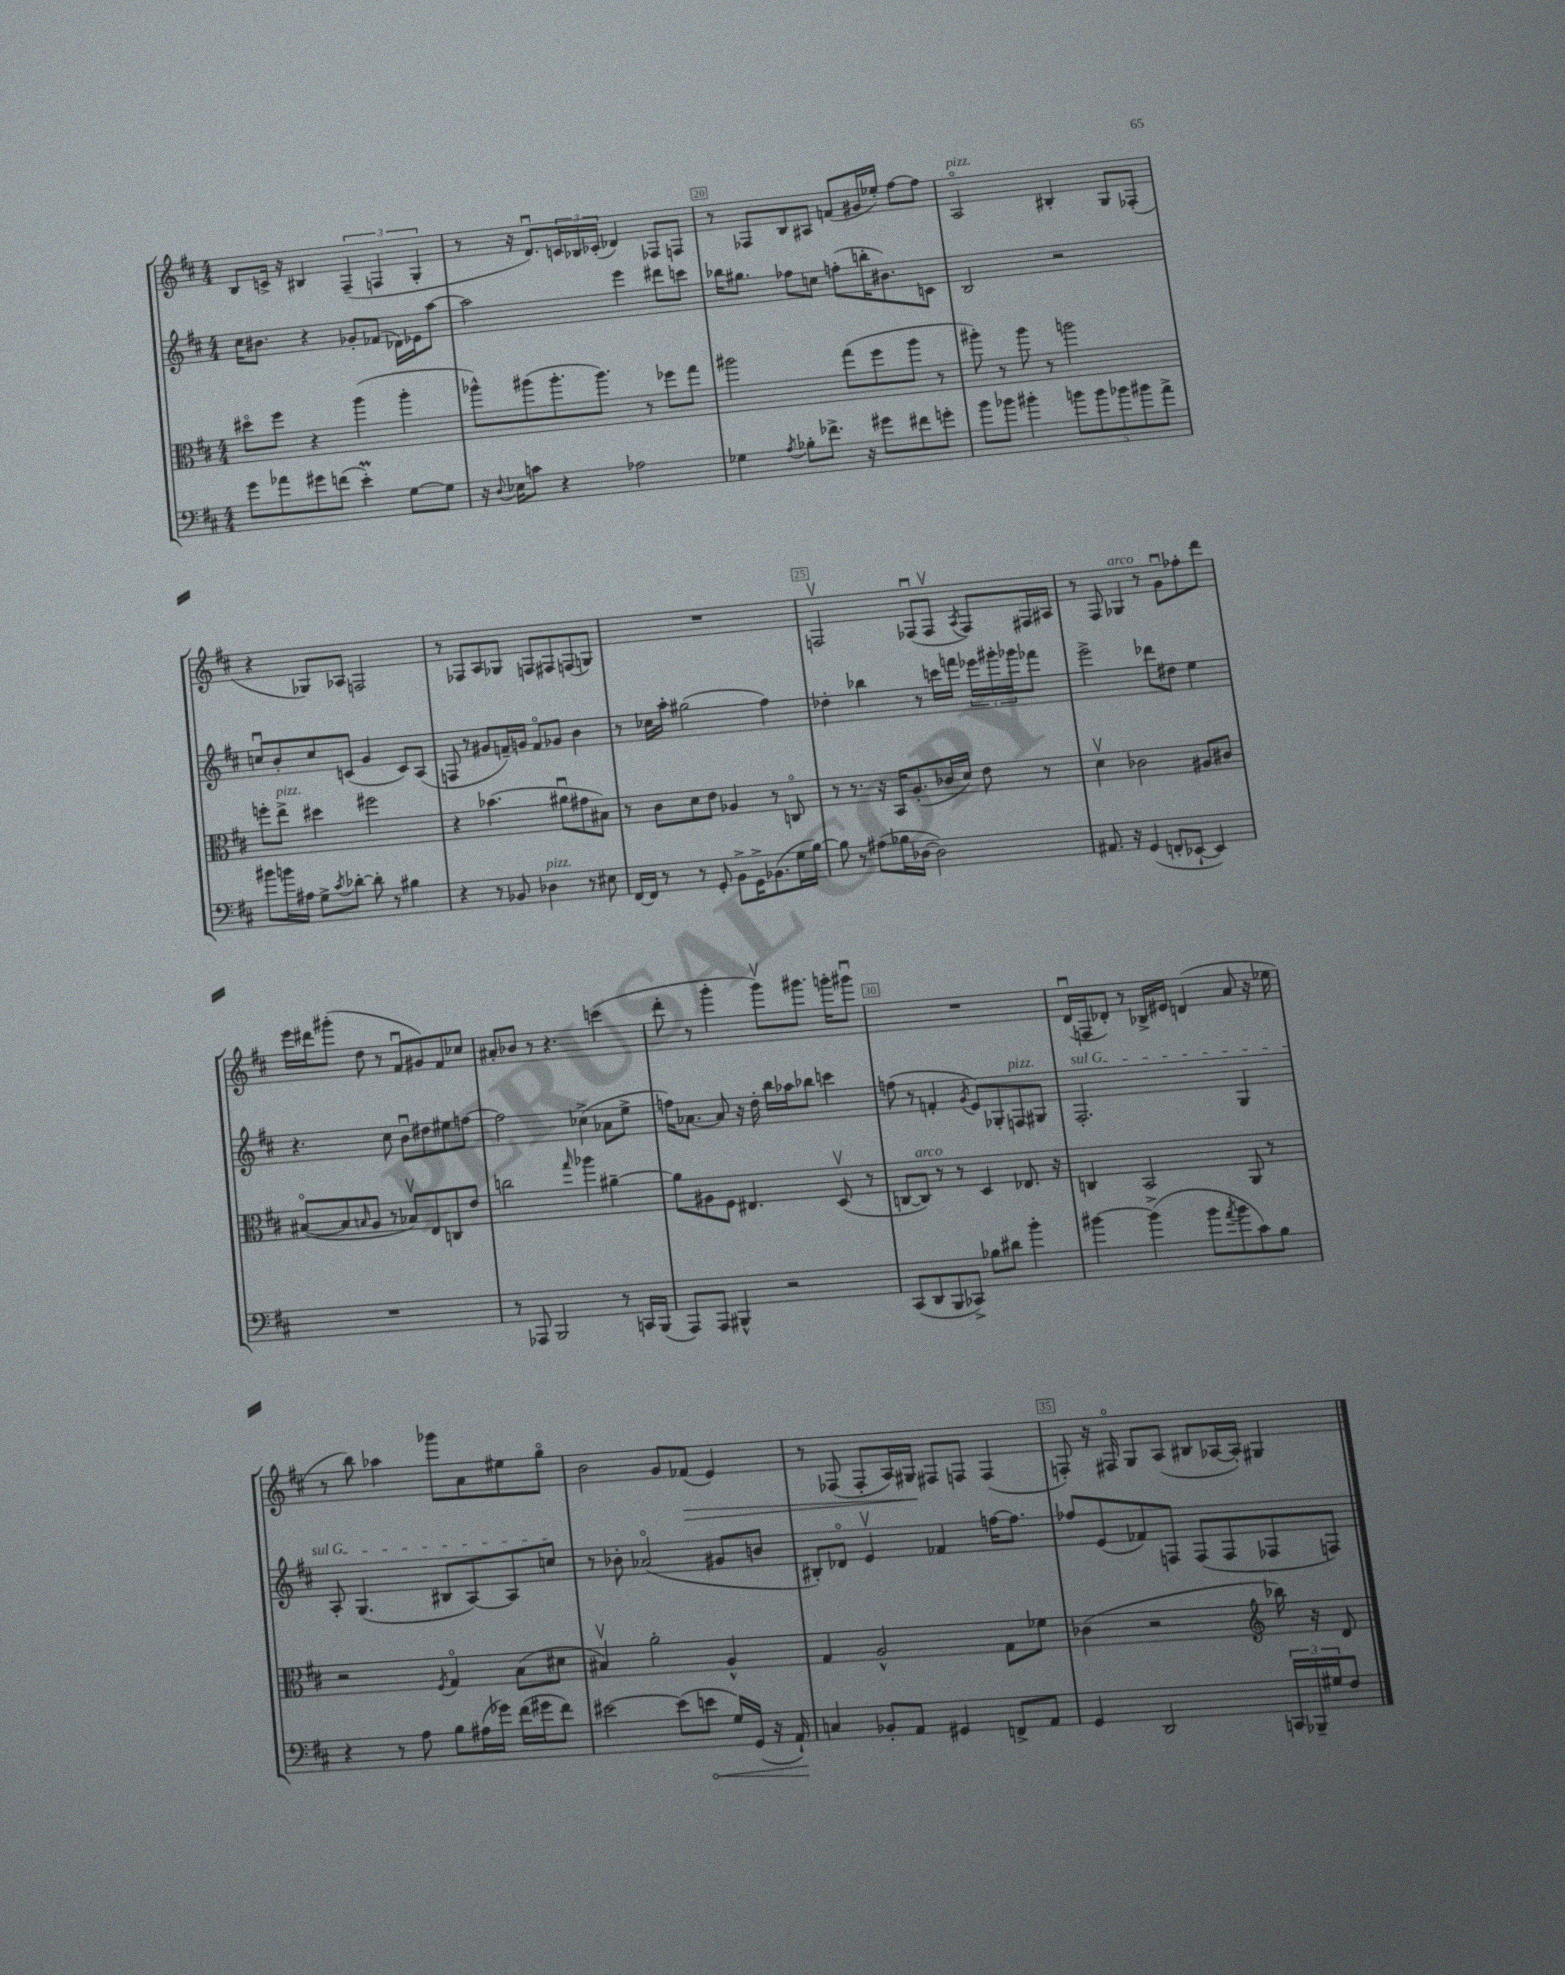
<<
\new StaffGroup <<
\new Staff = "s0" {
    \clef treble \key d \major \numericTimeSignature \time 4/4
    b8 c'16-> r16 bis4 \tuplet 3/2 { fis4--( f4 g4-. } |
    r8 r16 d'8.\downbow) \tuplet 3/2 { c'16 bes16 ces'16-.( } des'4) fes8 f8 |
    r8 fes8 b8 ais8 f'8( gis'16 ees''16-.) fis''8~ fis''8 |
    a2\flageolet^\markup { \italic "pizz." } bis4-. g8 fes8-.( |
    r4 ges8) aes8 f2 |
    r8 fes8 a8 ges8 f8 fis8 f8( g8) |
    R1 |
    f2\upbow fes8\downbow( fes8\upbow \acciaccatura { a8 } fes8) fis16 ais16 |
    r8 fis8 ges4^\markup { \italic "arco" } r8 g'8\downbow fes''8-. d'''8 |
    e'''16 dis'''16 gis'''8-.( d''8 r8 fis'8\downbow gis'8) fis'8 ces''8 |
    ais'8-. bes'8 r8 r4. c'''4( |
    d'''8-. r8 g'''4-. g'''8\upbow) gis'''8. g'''16-. gis'''8\downbow |
    R1 |
    d'16\downbow( f16 des'8-.) r8 bes16-> eis'16 d'4( a'8 r16 ees''16 |
    r8 b''8) aes''4 ges'''8 a'8 eis''8 g''8\flageolet |
    b'2 g'8 fes'8\>( e'4) |
    r8 fes8( fes8-. a16) gis16\! fis8 f8 f4( |
    f8-.) r16 fis16\flageolet g8 a8( bis8 aes16~ aes16-.) gis4 \bar "|." |
}
\new Staff = "s1" {
    \clef treble \key d \major \numericTimeSignature \time 4/4
    cis''16 bis'8. r4 ges'8-. fes'8( des'16) ees'16 a''8~ |
    a''2 e'''4 dis'''8 c'''8 |
    bes''16 gis''8. fes''8 c''8 f''8-.( b''16-. bis'8.) c'8 |
    b2 r2 |
    c''8\downbow b'8-. c''8 c'8( g'4 c'8) a8( |
    f8 r8 gis'8 f'16--) g'16 f'8\flageolet ges'8 b'4 |
    r8 ces''16 a''16-. gis''2( fis''4) |
    des''4-. bes''4 r8 c'''16 f'''16 \tuplet 3/2 { ees'''16 gis'''16-. ges'''16 } fes'''8 |
    e'''2-> des'''8 dis''8 e''4 |
    r4. cis''8 b'8\downbow dis''8 eis''8 f''8~ |
    f''2 ces''4->( aes'8 e''8-> |
    f''16) aes'8.~ aes'8 r16 d''16-. b''16 aes''16 bes''8 c'''4 |
    f''8( r8 f'4-. \acciaccatura { g'8 } e'8) ges8-. f8^\markup { \italic "pizz." } gis8 |
    \once \override TextSpanner.bound-details.left.text = \markup { \italic "sul G" } fis2.-.\startTextSpan g4 |
    a8-. g4.( bis8 a8~) a8 c''8\stopTextSpan |
    r8 bes'8-. aes'2\flageolet( gis'8 b'8 |
    bis8-.) des'8\flageolet e'4\upbow fes'4 f''16~ f''8. |
    fes''8 e'8( fes'8) f8 f8( f8 fes8 f8) \bar "|." |
}
\new Staff = "s2" {
    \clef alto \key d \major \numericTimeSignature \time 4/4
    dis''8\flageolet fis''8 r4 a''4( a''4-. |
    aes''8-^) ais''8( ais''8.-. ais''8.) r8 fes''8 g''8 |
    ais''2 g''8( fis''8 ais''8 r8 |
    ais''8-.) r8 ais''8 r8 a''2 |
    f''8-. e''8->^\markup { \italic "pizz." } dis''4 fis''2 |
    r4 bes'4.( ais'8\downbow gis'8 bis8) |
    r8 cis'8 d'8 e'8 aes4 r8 c8\flageolet |
    r8 r8. r16 b,16 a8.-.( ces'16 d'16) e'8 r8 |
    d'4\upbow ces'2 ais8 cis'8 |
    bis8~\flageolet( bis8 \grace { b16 } a8 r8 bes8\upbow) e8 c8 e'8 |
    c''2 \grace { g''16 } aes''4 ais'4~-- |
    ais'8 ais8 fis8 eis4. d8\upbow( r8 |
    c8~ c8^\markup { \italic "arco" }) r8 r8 d4 ees8. r16 |
    c4 b,2 a,8 r8 |
    r2 \acciaccatura { fis8 } g4\flageolet b8( dis'8 |
    bis4\upbow) a'2-. a4-^ |
    g4 a2-^ g8 fes'8 |
    ces'4( r2 \clef treble bes''16) r16 d'8 \bar "|." |
}
\new Staff = "s3" {
    \clef bass \key d \major \numericTimeSignature \time 4/4
    g'8 aes'8 gis'8 f'8( e'4-.\prall) g8~ g8 |
    r16 \appoggiatura { d8 } ees16 c'8 r4 aes2 |
    ges4 \acciaccatura { a8 } bes8-. fes'8.-> r16 gis'8 fis'8 g'8-. |
    b'8 bes'8 bis'4-. \tuplet 5/4 { b'8 b'8 bes'8 bis'8 a'8-> } |
    bis'8 b'16 ais16 g8-> \acciaccatura { cis'8 } des'8~-. des'8-. r8 bis4 |
    r4 r8 bes,8 des4^\markup { \italic "pizz." } r8 eis8 |
    fis,16~ fis,16 r8 r8 g,8-. b,8-> g,16-> bes,8.( g16 b16~) |
    b8 r8 ais8( bes16 des16~ des2) |
    ais,8. r16 g,4( f,8-. ees,8~-! ees,4) |
    R1 |
    r8 aes,,8 b,,2 r8 c,16 b,,16( |
    a,,8) a,,8 bis,,4-^ r2 |
    cis,8( d,8 b,,8 ces,8->) bes8 dis'8 b'4-. |
    bis'4~ bis'4->( bis'8 \acciaccatura { a'8 } bis'8 cis'8) b8 |
    r4 r8 a8 b8 ais16( ges'16) fis'16( gis'16 fis'8) |
    eis'2~ eis'8( \once \override Hairpin.circled-tip = ##t e'8\< g16) g,16( r16 a,16-!\!) |
    c4 bes,8-. a,8 gis,4 f,8-> a,8 |
    g,4 d,2 \tuplet 3/2 { c,16 bes,,16-- gis16 } fis8 \bar "|." |
}
>>
>>
\layout { \context { \Score currentBarNumber = #18 \override BarNumber.break-visibility = ##(#f #t #t) barNumberVisibility = #(every-nth-bar-number-visible 5) \override BarNumber.stencil = #(make-stencil-boxer 0.1 0.3 ly:text-interface::print) } }
